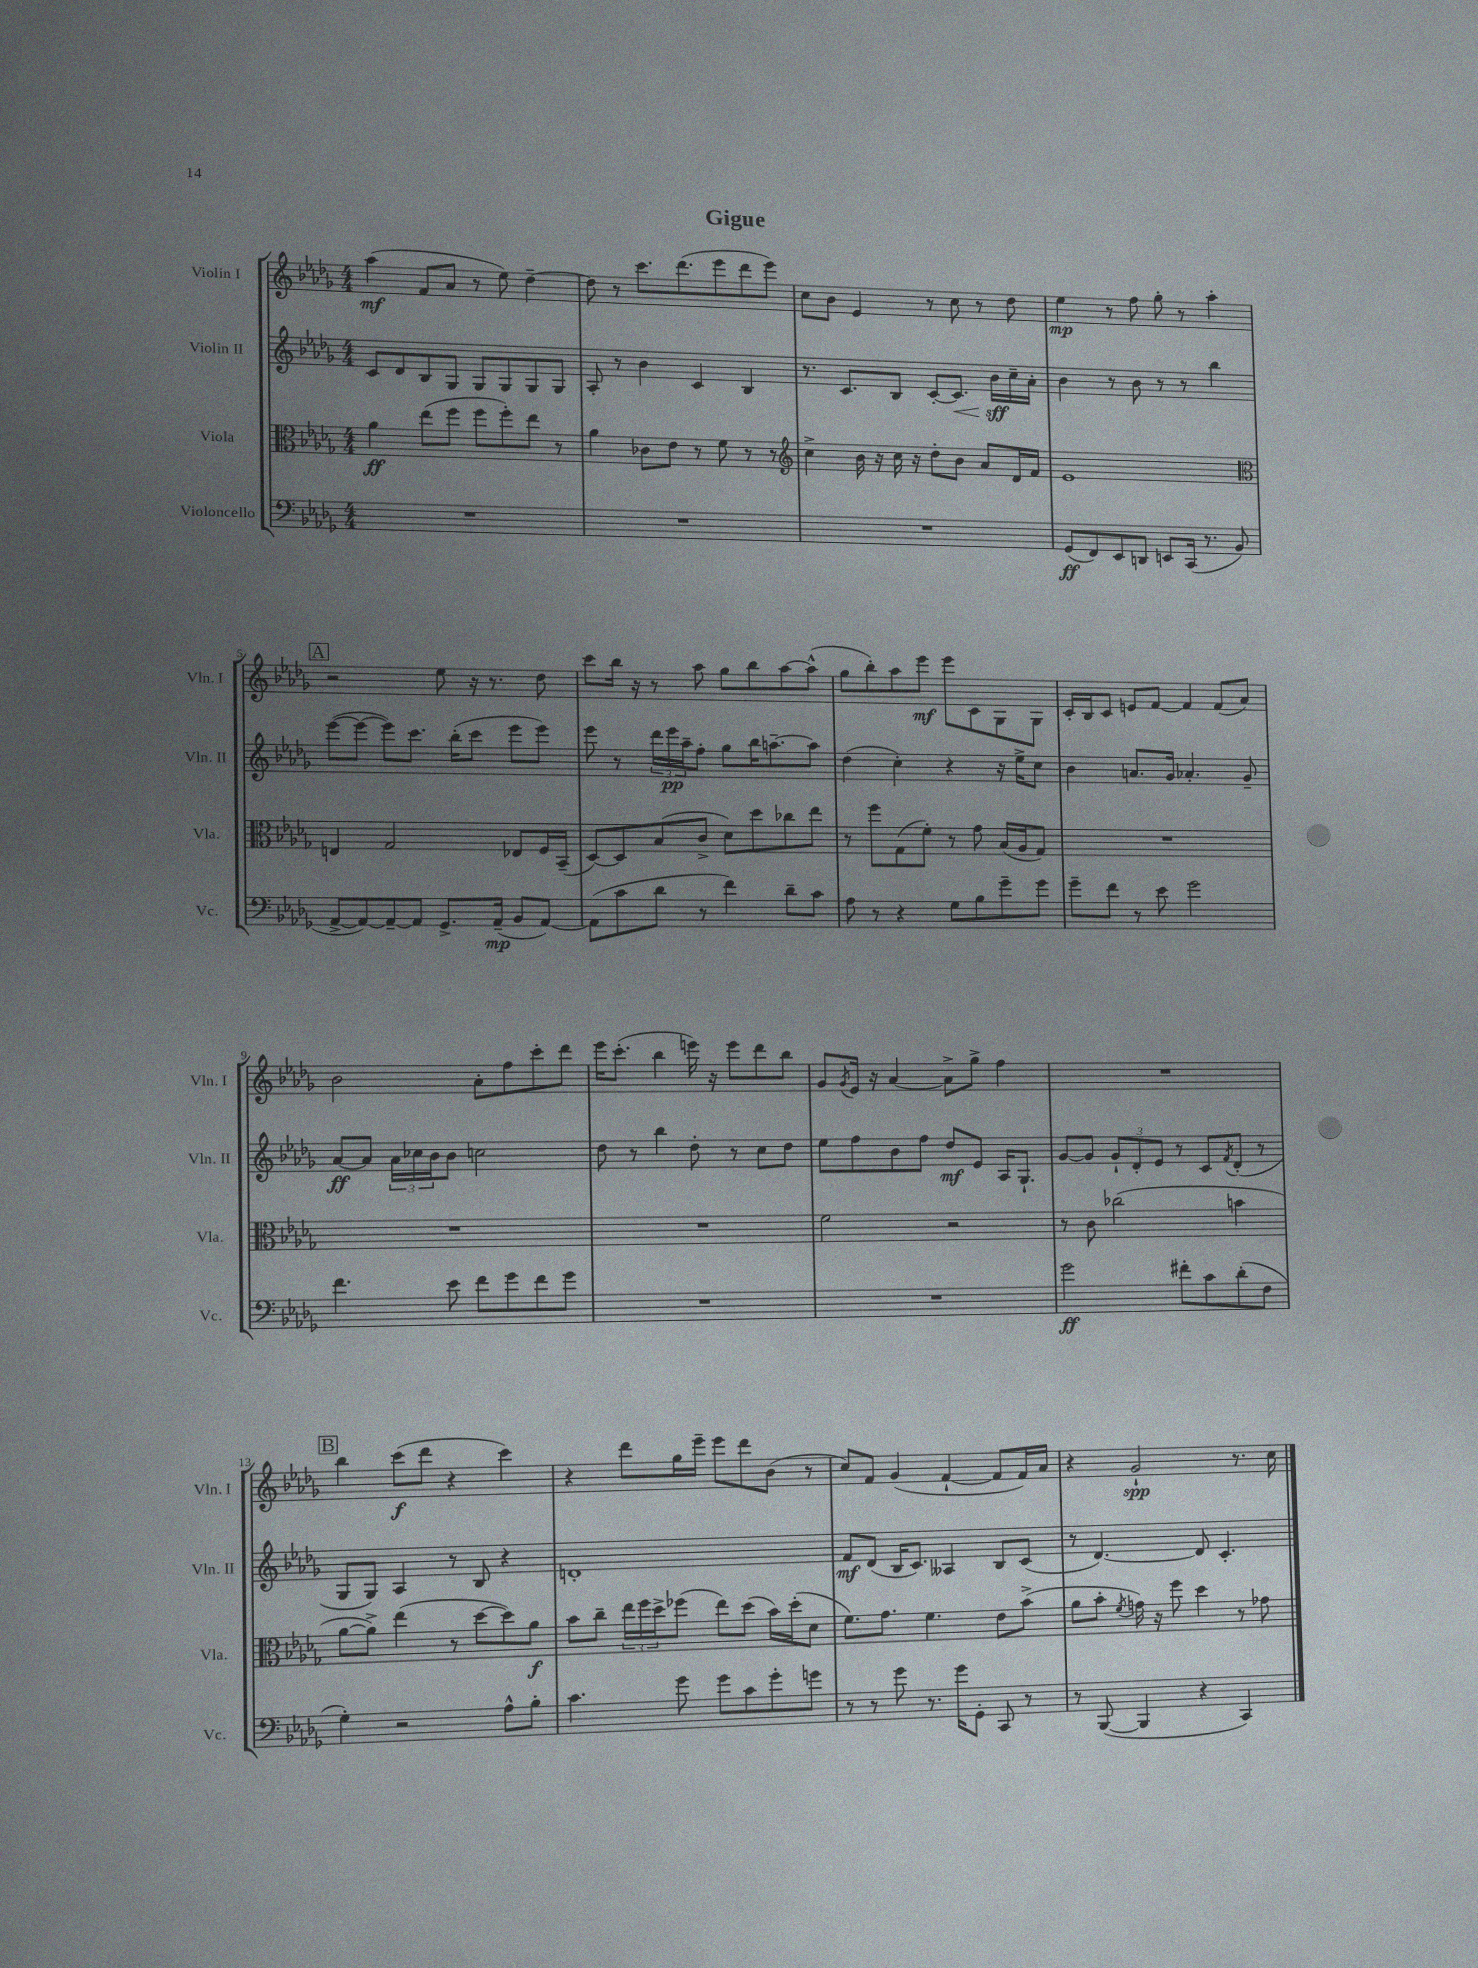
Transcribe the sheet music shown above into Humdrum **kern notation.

**kern	**dynam	**kern	**dynam	**kern	**dynam	**kern	**dynam
*part4	*part4	*part3	*part3	*part2	*part2	*part1	*part1
*staff4	*staff4	*staff3	*staff3	*staff2	*staff2	*staff1	*staff1
*I"Violoncello	*	*I"Viola	*	*I"Violin II	*	*I"Violin I	*
*I'Vc.	*	*I'Vla.	*	*I'Vln. II	*	*I'Vln. I	*
*clefF4	*	*clefC3	*	*clefG2	*	*clefG2	*
*k[b-e-a-d-g-]	*	*k[b-e-a-d-g-]	*	*k[b-e-a-d-g-]	*	*k[b-e-a-d-g-]	*
*M4/4	*	*M4/4	*	*M4/4	*	*M4/4	*
=1	=1	=1	=1	=1	=1	=1	=1
1r	.	4a-\	ff	8c/L	.	(4aa-\	mf
.	.	.	.	8d-/	.	.	.
.	.	(8ee-\L	.	8B-/	.	8f/L	.
.	.	8ff\J	.	8G-/J	.	8a-/J	.
.	.	8ff\L	.	8G-/L	.	8r	.
.	.	8ff'\)	.	8G-/	.	8ee-\)	.
.	.	8ee-\J	.	8G-/	.	[4dd-~\	.
.	.	8r	.	8G-/J	.	.	.
=2	=2	=2	=2	=2	=2	=2	=2
1r	.	4a-\	.	8A-'/	.	8dd-\]	.
.	.	.	.	8r	.	8r	.
.	.	8c-X\L	.	4b-\	.	8.ccc\L	.
.	.	8e-\J	.	.	.	.	.
.	.	.	.	.	.	(8.ddd-\	.
.	.	8r	.	4c/	.	.	.
.	.	8f\	.	.	.	8eee-\	.
.	.	8r	.	4B-/	.	8ddd-\	.
.	.	8r	.	.	.	8eee-\J)	.
=3	=3	=3	=3	=3	=3	=3	=3
*	*	*clefG2	*	*	*	*	*
1r	.	4cc^\	.	8.r	.	8cc\L	.
.	.	.	.	.	.	8b-\J	.
.	.	.	.	8.c/L	.	.	.
.	.	16b-\	.	.	.	4e-/	.
.	.	16r	.	.	.	.	.
.	.	16cc\	.	8B-/J	.	.	.
.	.	16r	.	.	.	.	.
.	.	8dd-'\L	.	[8c'/L	.	8r	.
!	!	!	!	!	!LO:HP:b	!	!
.	.	8b-\J	.	8.c/J]	<	8cc\	.
.	.	8a-/L	.	.	.	8r	.
.	.	.	.	16b-\LL	sff	.	.
.	.	16d-/L	.	16cc~\	[	8dd-\	.
.	.	16f/JJ	.	16a-'\JJ	.	.	.
=4	=4	=4	=4	=4	=4	=4	=4
(8GG-/L	ff	1e-	.	4b-\	.	4ee-\	mp
8FF/)	.	.	.	.	.	.	.
8EE-/	.	.	.	8r	.	8r	.
8DDn/J	.	.	.	8b-\	.	8ff\	.
8EEn/L	.	.	.	8r	.	8gg-'\	.
(16CC/Jk	.	.	.	8r	.	8r	.
8.r	.	.	.	.	.	.	.
.	.	.	.	4bb-\	.	4aa-'\	.
8BB-/	.	.	.	.	.	.	.
!!LO:LB:g=z
!!LO:REH:place=s1:t=A
=5	=5	=5	=5	=5	=5	=5	=5
*	*	*clefC3	*	*	*	*	*
[8AA-^/L	.	4En/	.	([8eee-\L	.	2r	.
8AA-/_)	.	.	.	8eee-\J_	.	.	.
8AA-~/_	.	2G-/	.	8eee-\L])	.	.	.
8AA-/J]	.	.	.	8.ccc\J	.	.	.
8.GG-^/L	.	.	.	.	.	8ee-\	.
.	.	.	.	(16bb-'\KL	.	.	.
.	.	.	.	8ccc\J	.	16r	.
(16AA-~/Jk	mp	.	.	.	.	8.r	.
8BB-/L	.	8E-X/L	.	8eee-\L	.	.	.
[8AA-/J)	.	16F/L	.	8eee-\J)	.	8dd-\	.
.	.	(16BB-~/JJ	.	.	.	.	.
=6	=6	=6	=6	=6	=6	=6	=6
(8AA-\L]	.	[8D-/L)	.	8eee-\	.	8ccc\L	.
8c\	.	8D-/]	.	8r	.	16bb-\Jk	.
.	.	.	.	.	.	16r	.
8d-\J	.	(8B-/	.	24ddd-\LL	.	8r	.
.	.	.	.	24eee-\	pp	.	.
.	.	.	.	24aa-~\J	.	.	.
8r	.	8c^/J	.	8ff'\J	.	8aa-\	.
4f\)	.	8d-\L)	.	8gg-\L	.	8gg-\L	.
.	.	8dd-\	.	16bb-\K	.	8bb-\	.
.	.	.	.	[8.aan~\	.	.	.
8d-~\L	.	8cc-X\	.	.	.	[8aa-\	.
8c\J	.	8ee-\J	.	8aa\J]	.	(8aa-^^\J]	.
=7	=7	=7	=7	=7	=7	=7	=7
8A-\	.	8r	.	(4dd-\	.	8gg-\L	.
8r	.	8ff\L	.	.	.	8bb-'\)	.
4r	.	(8G-\	.	4cc'\)	.	8aa-\	.
.	.	8f'\J)	.	.	.	8eee-\J	mf
8G-\L	.	8r	.	4r	.	8eee-\L	.
8B-\	.	8g-\	.	.	.	8c\	.
8g-~\	.	(16B-/LL	.	16r	.	8G-\	.
.	.	16A-/J	.	16ee-^\KL	.	.	.
8g-\J	.	8G-/J)	.	8cc\J	.	8G-\J	.
=8	=8	=8	=8	=8	=8	=8	=8
8g-~\L	.	1r	.	4b-\	.	16c'/LL	.
.	.	.	.	.	.	16B-/J	.
8f\J	.	.	.	.	.	8c/J	.
8r	.	.	.	8.an/L	.	8en/L	.
8e-\	.	.	.	.	.	[8f/J	.
.	.	.	.	16g-/Jk	.	.	.
2g-\	.	.	.	4.a-X'/	.	4f/]	.
.	.	.	.	.	.	(8f/L	.
.	.	.	.	8g-~/	.	8a-/J)	.
!!LO:LB:g=z
=9	=9	=9	=9	=9	=9	=9	=9
4.f\	.	1r	.	[8a-/L	ff	2b-\	.
.	.	.	.	8a-/J]	.	.	.
.	.	.	.	24a-\LL	.	.	.
.	.	.	.	24cc-X\	.	.	.
.	.	.	.	24b-\J	.	.	.
8e-\	.	.	.	8b-\J	.	.	.
8f\L	.	.	.	2ccn\	.	8a-'\L	.
8g-\	.	.	.	.	.	8ff\	.
8f\	.	.	.	.	.	8ccc'\	.
8g-\J	.	.	.	.	.	8ddd-\J	.
=10	=10	=10	=10	=10	=10	=10	=10
1r	.	1r	.	8dd-\	.	16eee-\KL	.
.	.	.	.	.	.	(8.ccc'\J	.
.	.	.	.	8r	.	.	.
.	.	.	.	4bb-\	.	4bb-\	.
.	.	.	.	8dd-'\	.	16eeen\)	.
.	.	.	.	.	.	16r	.
.	.	.	.	8r	.	8eee\L	.
.	.	.	.	8cc\L	.	8ddd-\	.
.	.	.	.	8dd-\J	.	8bb-\J	.
=11	=11	=11	=11	=11	=11	=11	=11
1r	.	2f\	.	8ee-\L	.	8g-/L	.
.	.	.	.	.	.	8qg-/	.
.	.	.	.	8ff\	.	16e-/Jk	.
.	.	.	.	.	.	16r	.
.	.	.	.	8b-\	.	[4a-/	.
.	.	.	.	8ff\J	.	.	.
.	.	2r	.	8dd-/L	mf	8a-^\L]	.
.	.	.	.	8e-/J	.	8gg-^\J	.
.	.	.	.	16A-/KL	.	4ff\	.
.	.	.	.	8.G-`/J	.	.	.
=12	=12	=12	=12	=12	=12	=12	=12
2g-\	ff	8r	.	[8g-/L	.	1r	.
.	.	8c\	.	8g-/J]	.	.	.
.	.	(2cc-X\	.	12g-`/L	.	.	.
.	.	.	.	12d-'/	.	.	.
.	.	.	.	12e-/J	.	.	.
8f#X'\L	.	.	.	8r	.	.	.
8c\	.	.	.	8c/L	.	.	.
.	.	.	.	8qf/	.	.	.
(8d-'\	.	4bn\	.	(8d-'/J	.	.	.
8F\J	.	.	.	8r	.	.	.
!!LO:LB:g=z
!!LO:REH:place=s1:t=B
=13	=13	=13	=13	=13	=13	=13	=13
4G-'\)	.	[8a-\L	.	8G-/L	.	4bb-\	.
.	.	8a-^\J])	.	8G-/J)	.	.	.
2r	.	(4ee-\	.	4A-/	.	(8ccc\L	f
.	.	.	.	.	.	8ddd-\J	.
.	.	8r	.	8r	.	4r	.
.	.	[8dd-\L	.	8B-/	.	.	.
8A-^^\L	.	8dd-\])	.	4r	.	4ccc\)	.
8B-'\J	.	8a-\J	f	.	.	.	.
=14	=14	=14	=14	=14	=14	=14	=14
4.c\	.	8b-\L	.	1dn'	.	4r	.
.	.	8cc~\J	.	.	.	.	.
.	.	24ee-\LL	.	.	.	8ddd-\L	.
.	.	24ff\	.	.	.	.	.
.	.	24dd-^\J	.	.	.	.	.
8g-\	.	(8ff-X\J	.	.	.	16gg-\L	.
.	.	.	.	.	.	16eee-~\JJ	.
8g-\L	.	8ee-\L)	.	.	.	8eee-\L	.
8c\	.	(8dd-\J	.	.	.	8ddd-\	.
8g-'\	.	16b-\LL)	.	.	.	(8b-\J	.
.	.	(16dd-'\J	.	.	.	.	.
8gn\J	.	8d-\J	.	.	.	8r	.
=15	=15	=15	=15	=15	=15	=15	=15
8r	.	8.f\L)	.	8f/L	mf	8cc/L)	.
8r	.	.	.	(8d-/J	.	8f/J	.
.	.	8.g-\J	.	.	.	.	.
8g-\	.	.	.	16B-/KL	.	(4g-/	.
.	.	.	.	8.c/J)	.	.	.
8.r	.	4.f\	.	.	.	.	.
.	.	.	.	4A--X/	.	[4f`/	.
16g-\KL	.	.	.	.	.	.	.
8GG-'\J	.	.	.	.	.	.	.
8CC/	.	8e-\L	.	8B-/L	.	8f/L]	.
8r	.	(8b-^\J	.	(8c/J	.	16f/L)	.
.	.	.	.	.	.	16a-/JJ	.
=16	=16	=16	=16	=16	=16	=16	=16
8r	.	8a-\L	.	8r	.	4r	.
([8BBB-/	.	8b-'\J	.	[4.d-/)	.	.	.
.	.	8qf/	.	.	.	.	.
4BBB-/]	.	16gn\)	.	.	.	2g-`/	spp
.	.	16r	.	.	.	.	.
.	.	8ff\	.	.	.	.	.
4r	.	4dd-\	.	8d-/]	.	.	.
.	.	.	.	4.c'/	.	.	.
4CC/)	.	8r	.	.	.	8.r	.
.	.	8g-X\	.	.	.	.	.
.	.	.	.	.	.	16cc\	.
==	==	==	==	==	==	==	==
*-	*-	*-	*-	*-	*-	*-	*-
